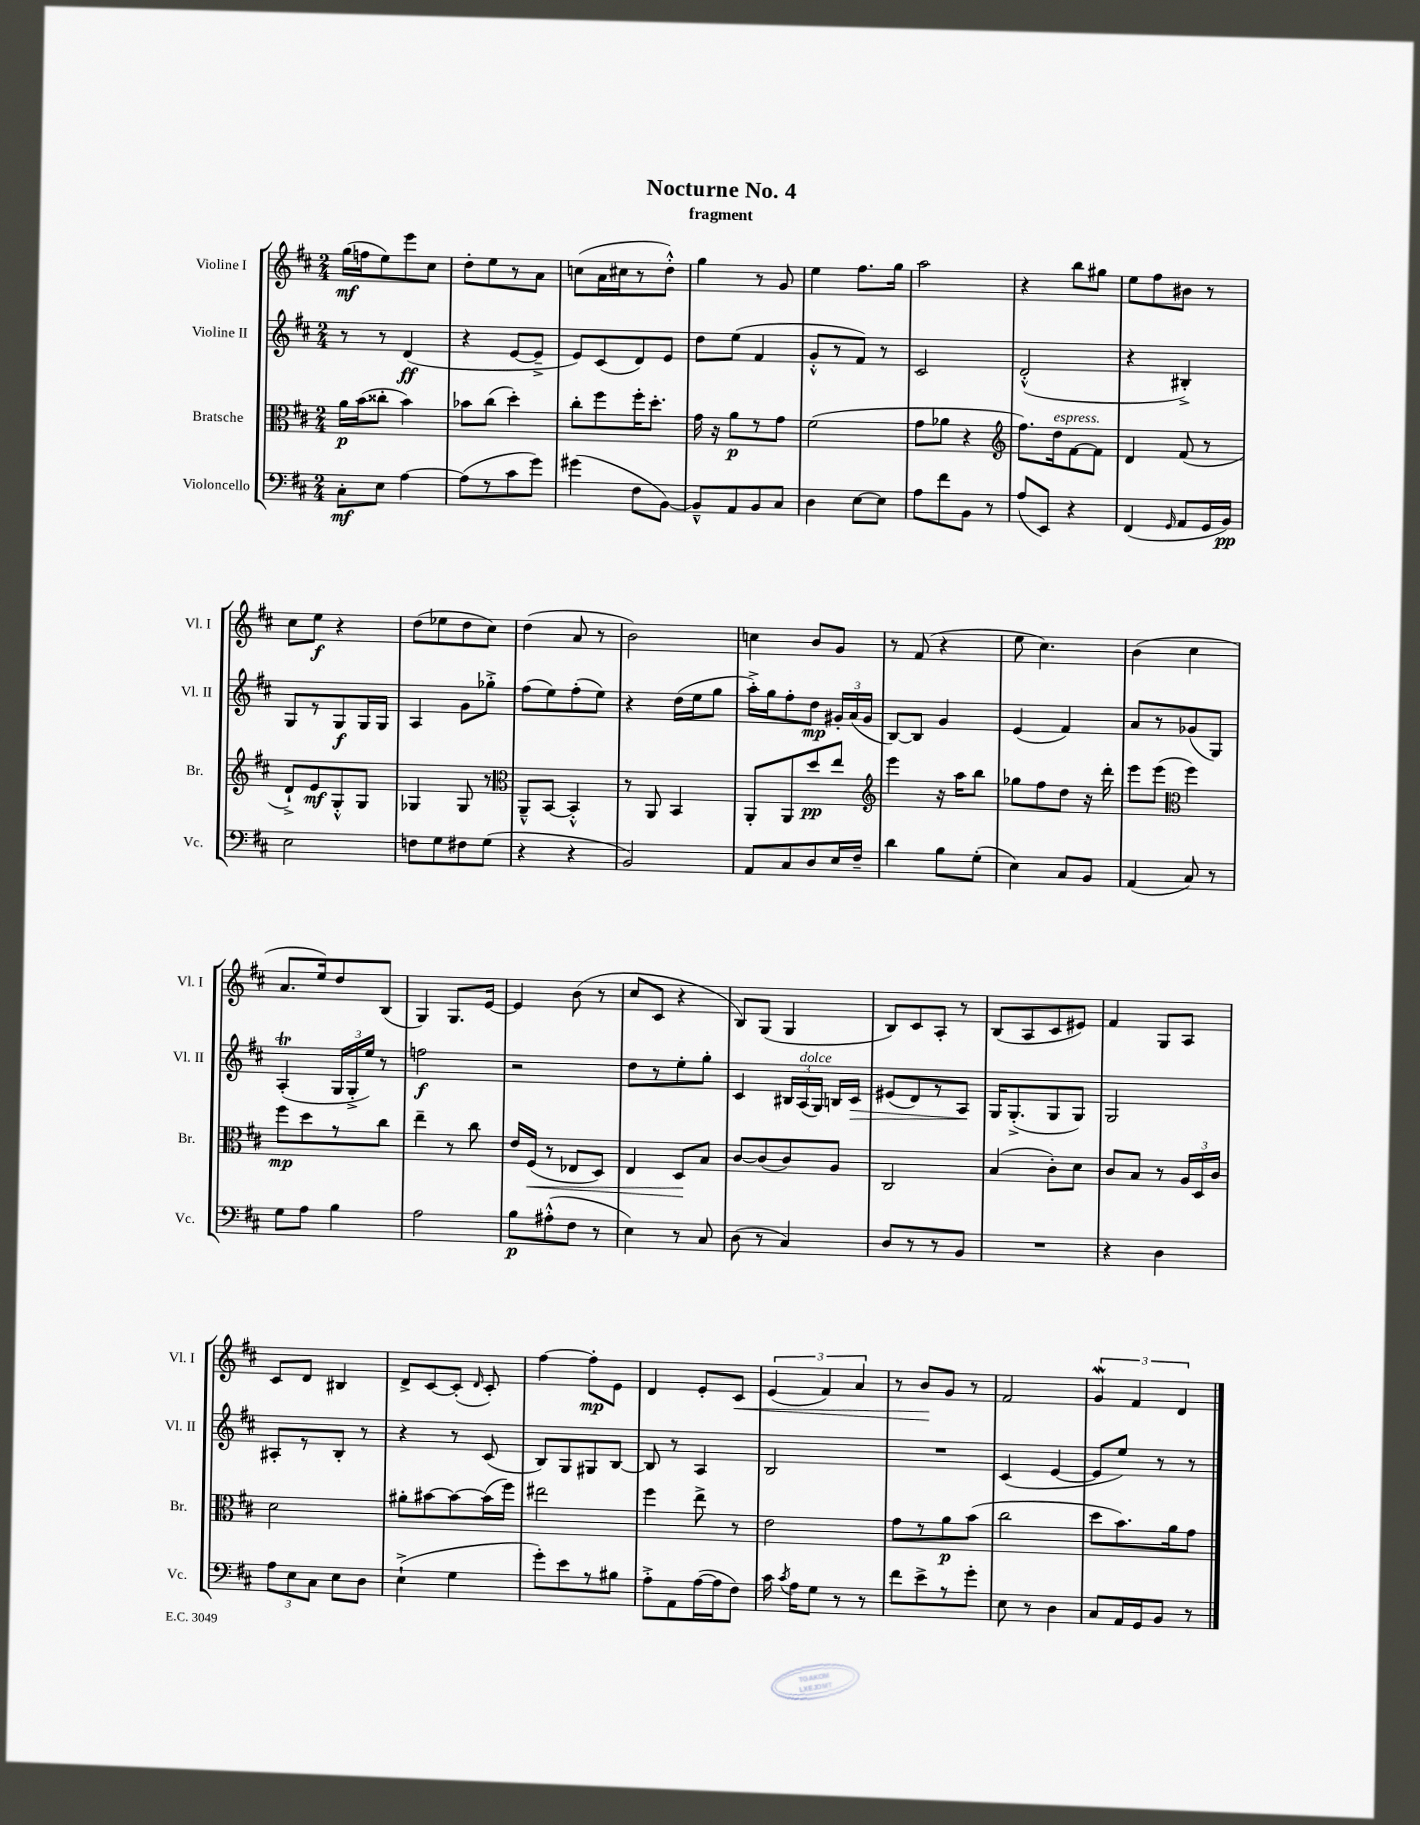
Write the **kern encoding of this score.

**kern	**kern	**kern	**kern
*staff4	*staff3	*staff2	*staff1
*clefF4	*clefC3	*clefG2	*clefG2
*k[f#c#]	*k[f#c#]	*k[f#c#]	*k[f#c#]
*M2/4	*M2/4	*M2/4	*M2/4
8C#'	16a	8r	(16gg
.	(16b	.	16ff
8E	8cc##'	8r	8ee)
[4A	4b)	(4d	8eee
.	.	.	8cc#
=	=	=	=
(8A]	8b-	4r	8dd'
8r	(8cc#	.	8ee
8c#	4dd')	[8e	8r
8g)	.	8e~^]	8a
=	=	=	=
(4g#	8cc#'	8e)	(8cc
.	8ff#	(8c#	16a
.	.	.	16cc#
8F#	16ff#'	8d)	8r
.	8.dd'	.	.
[8BB)	.	8e	8dd'^^)
=	=	=	=
8BB~^^]	16g	8dd	4gg
.	16r	.	.
8AA	8a	(8ee	.
8BB	8r	4f#	8r
8C#	8g	.	8g
=	=	=	=
4D	(2f#	8g'^^	4ee
.	.	8r	.
[8E	.	8f#)	8.ff#
8E]	.	8r	.
.	.	.	16gg
=	=	=	=
8A	8g	2c#	2aa
8f#	8a-	.	.
8BB	4r	.	.
8r	.	.	.
=	=	=	=
*	*clefG2	*	*
(8A	8.ff#)	(2d'^^	4r
8EE)	.	.	.
.	16dd	.	.
4r	[8f#	.	8bb
.	8f#]	.	8gg#
=	=	=	=
(4FF#	4d	4r	8ee
.	.	.	8ff#
16qqGG	.	.	.
8AA	(8f#	4B#'^)	8b#
16GG	8r	.	8r
16BB)	.	.	.
=	=	=	=
2E	8d`^)	8G	8cc#
.	8e	8r	8ee
.	8G'^^	8G	4r
.	8G	16G	.
.	.	16G	.
=	=	=	=
8F	4G-	4A	(8dd
8G	.	.	8ee-
8F#	8G-	8g	8dd
(8G	8r	8gg-'^	8cc#)
=	=	=	=
*	*clefC3	*	*
4r	8AA~^^	(8ff#	(4dd
.	[8BB	8ee)	.
4r	4BB'^^]	(8ff#'	8a
.	.	8ee)	8r
=	=	=	=
2BB)	8r	4r	2b)
.	8AA	.	.
.	4BB	(16dd	.
.	.	16ee	.
.	.	8gg	.
=	=	=	=
8AA	8AA'	16aa'^)	4cc
.	.	16gg	.
8C#	8AA	8ff#'	.
8D	8dd	8dd	8b
16E	8ee	24g#'	8g
.	.	(24a	.
16F#~	.	.	.
.	.	24g#	.
=	=	=	=
*	*clefG2	*	*
4d	4eee	[8B)	8r
.	.	8B]	(8f#
8B	16r	4g	4r
.	16aa	.	.
(8G'	8bb	.	.
=	=	=	=
4E)	8gg-	(4e	8ee
.	8ff#	.	4.cc#)
8C#	8dd	4f#)	.
8BB	16r	.	.
.	16ddd'	.	.
=	=	=	=
(4AA	8eee	8a	(4b
.	(8eee	8r	.
*	*clefC3	*	*
8C#)	4ff#)	(8g-	4cc#
8r	.	8G)	.
=	=	=	=
8G	8ff#	(4A'	8.a
8A	8dd	.	.
.	.	.	16ee)
4B	8r	24G	8dd
.	.	24G'^	.
.	.	24ee)	.
.	8cc#	8r	(8B
=	=	=	=
2A	4ee~	2ff	4G)
.	8r	.	8.G
.	8cc#	.	.
.	.	.	[16e
=	=	=	=
8B	16e	2r	4e]
.	(16F#	.	.
(8A#'^^	8r	.	.
8F#	8E-	.	(8b
8r	8D)	.	8r
=	=	=	=
4E)	4E	8dd	8cc#
.	.	8r	8c#
8r	8D	8ee'	4r
8C#	8B	8gg'	.
=	=	=	=
(8D	[8c#	4c#	8B)
8r	(8c#]	.	(8G
4C#)	8c#)	24B#	4G
.	.	(24A	.
.	.	24G)	.
.	8A	16B	.
.	.	16c#	.
=	=	=	=
8D	2C#	(8e#	8B)
8r	.	8d)	8c#
8r	.	8r	8A'
8BB	.	8A	8r
=	=	=	=
2r	(4B	16G	(8B
.	.	(8.G'^	.
.	.	.	8A
.	8c#')	8G	8c#
.	8d	8G)	8e#)
=	=	=	=
4r	8c#	2G	4f#
.	8B	.	.
4D	8r	.	8G
.	24A	.	8A
.	24D	.	.
.	24c#	.	.
=	=	=	=
12A	2d	8A#'	8c#
12E	.	.	.
.	.	8r	8d
12C#	.	.	.
8E	.	8B'	4B#
8D	.	8r	.
=	=	=	=
(4E`^	8a#'	4r	8d^
.	[8b#	.	[8c#
4G	8b#_	8r	(8c#']
.	.	.	16qqd
.	(16b#]	(8c#	8c#')
.	16ff#)	.	.
=	=	=	=
8g')	2ee#	8B)	[4ff#
8e	.	8G	.
8r	.	8G#	8ff#']
8B#	.	[8B	8e
=	=	=	=
8A'^	4ff#	8B]	4d
8AA	.	8r	.
([16A	8ee^	4A	8e'
16A]	.	.	.
8F#)	8r	.	8c#
=	=	=	=
16c#	2e	2B	(6e
8qc#	.	.	.
16A	.	.	.
8G	.	.	.
.	.	.	6f#)
8r	.	.	.
.	.	.	6a
8r	.	.	.
=	=	=	=
8f#	8g	2r	8r
8e^	8r	.	8b
8r	8a	.	8g
8g'	(8b	.	8r
=	=	=	=
8E	2cc#	(4c#	2f#
8r	.	.	.
4D	.	[4e	.
=	=	=	=
8C#	8dd	8e]	6g
16AA	8.b)	8ee)	.
.	.	.	6f#
16GG	.	.	.
8BB	.	8r	.
.	16a	.	.
.	.	.	6d
8r	8g	8r	.
==	==	==	==
*-	*-	*-	*-
